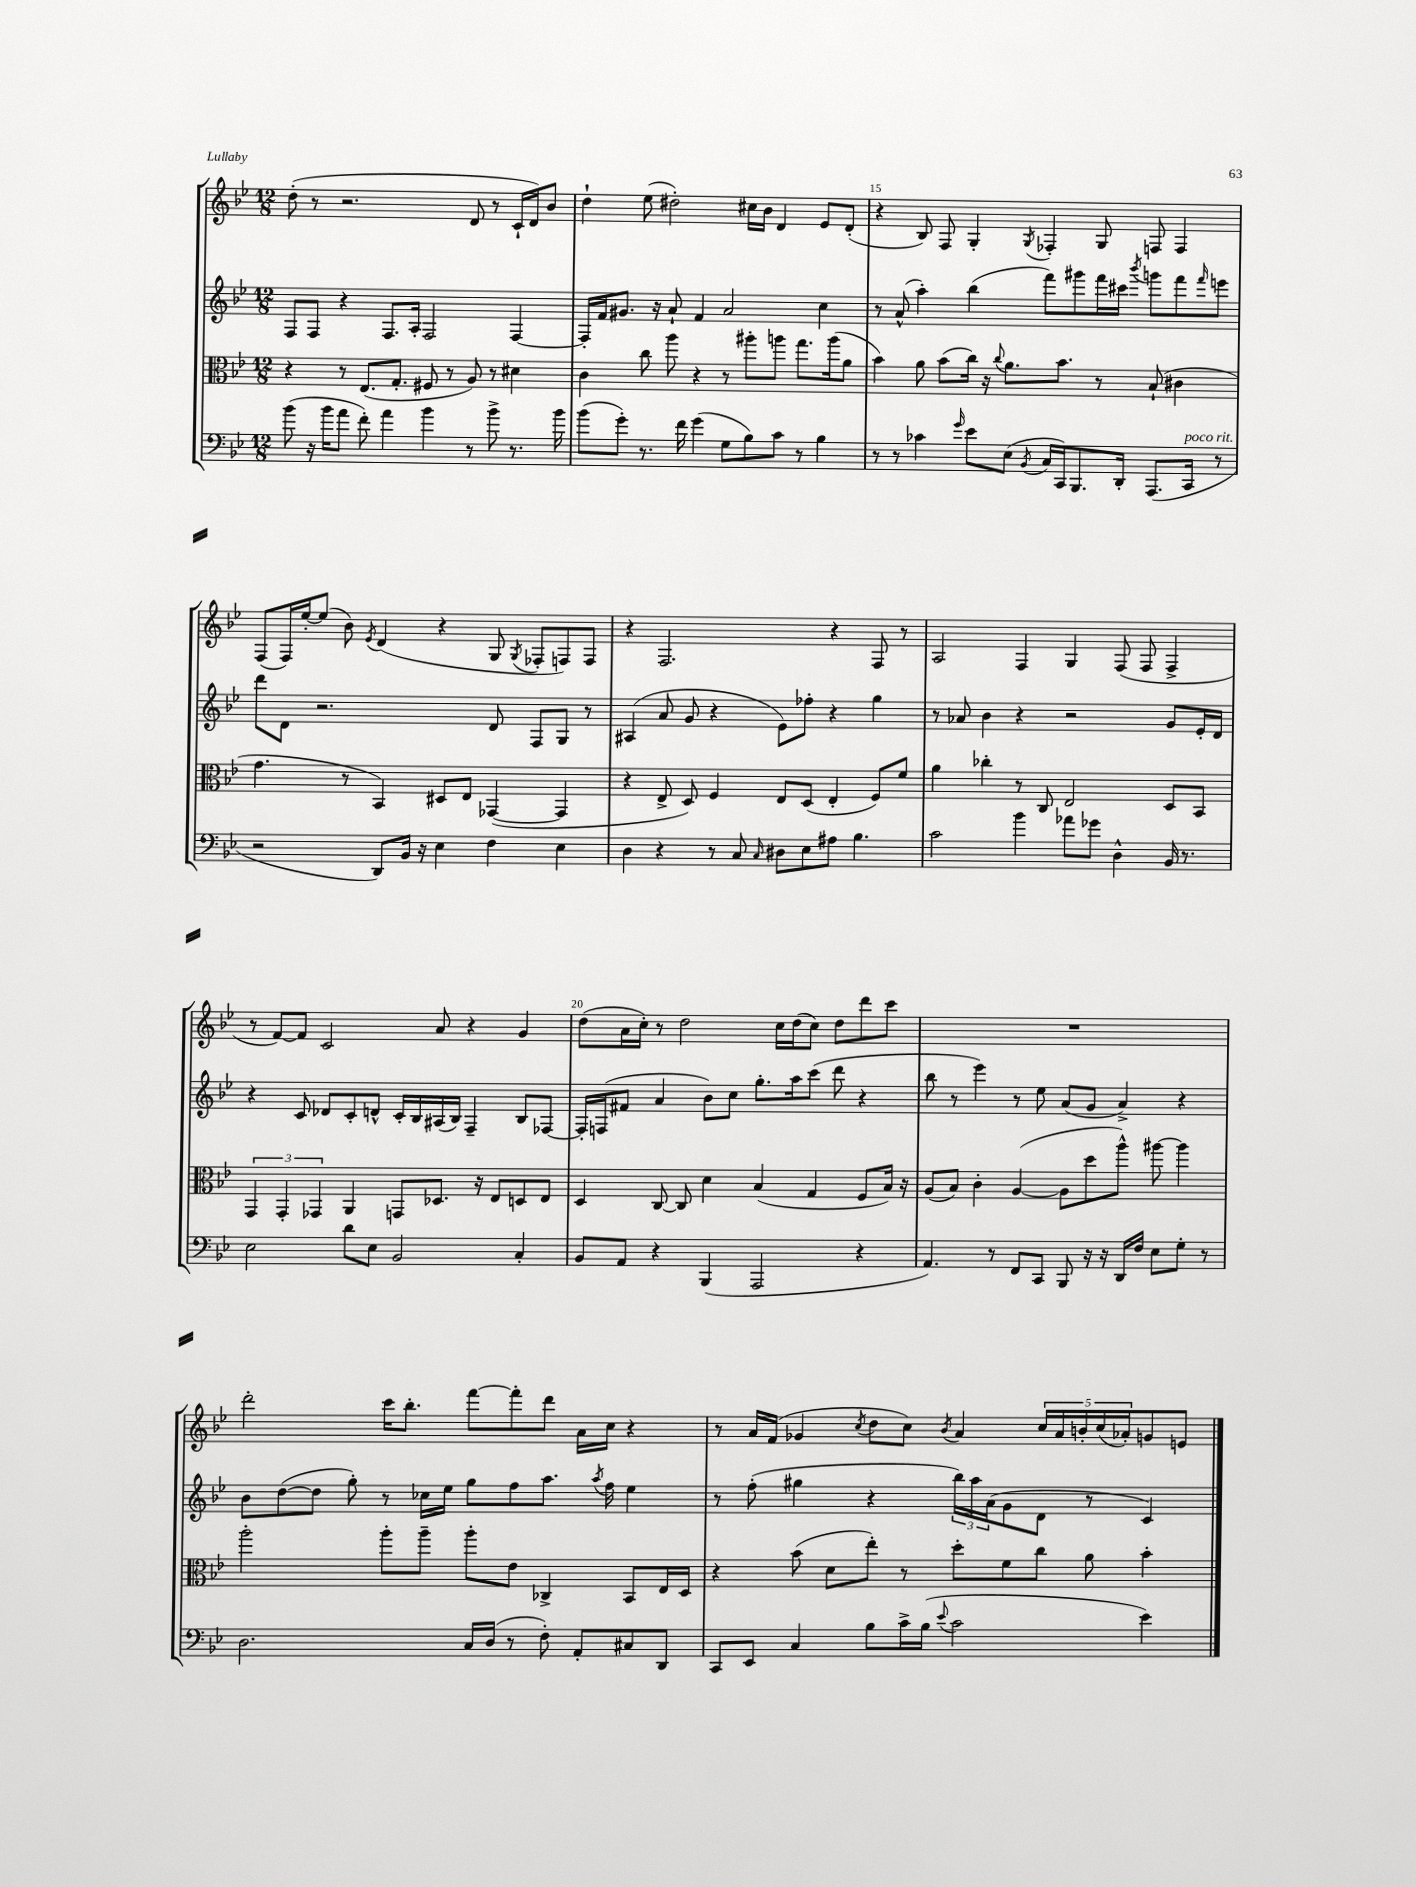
<<
\new StaffGroup <<
\new Staff = "s0" {
    \clef treble \key bes \major \numericTimeSignature \time 12/8
    d''8-.( r8 r2. d'8 r8 c'16-! d'16) bes'8 |
    d''4-! ees''8( dis''2-.) cis''16 bes'16 d'4 ees'8 d'8-.( |
    r4 bes8) f8 g4-. \acciaccatura { g8 } fes4-. g8 f8 f4 |
    f8( f16) ees''16~-. ees''8( bes'8) \acciaccatura { ees'8 } d'4( r4 g8 \acciaccatura { g8 } fes8-. f8) f8 |
    r4 f2. r4 f8 r8 |
    a2 f4 g4 f8( f8 f4-> |
    r8 f'8~) f'8 c'2 a'8 r4 g'4 |
    d''8( a'16 c''16-.) r8 d''2 c''16 d''16( c''8) d''8 d'''8 c'''8 |
    R1. |
    d'''2-. c'''16 bes''8.-. f'''8~ f'''8-. d'''8 a'16 c''16 r4 |
    r8 a'16 f'16( ges'4 \acciaccatura { c''8 } d''8 c''8) \acciaccatura { bes'8 } a'4 \tuplet 5/4 { c''16 a'16 b'16-. c''16( aes'16-.) } g'8 e'8 \bar "|." |
}
\new Staff = "s1" {
    \clef treble \key bes \major \numericTimeSignature \time 12/8
    f8 f8 r4 f8. a16-. f2 f4~ |
    f16-. f'16 gis'8. r16 a'8-! f'4 a'2 c''4 |
    r8 a'8-^( a''4-.) bes''4( f'''8) gis'''8 f'''16 cis'''16 \acciaccatura { bes'''8 } g'''8 f'''8 \grace { f'''16 } e'''8 |
    d'''8 d'8 r2. d'8 f8 g8 r8 |
    ais4( a'8 g'8 r4 ees'8) fes''8-. r4 g''4 |
    r8 aes'8 bes'4 r4 r2 g'8 ees'16-. d'16 |
    r4 c'8 des'8 c'8-. d'8-^ c'16-. bes16 ais16( bes16) f4-- bes8 fes8~ |
    fes16-. f16( fis'8 a'4 bes'8) c''8 g''8.-. a''16 c'''8( d'''8 r4 |
    bes''8 r8 ees'''4) r8 ees''8 a'8( g'8 a'4->) r4 |
    bes'8 d''8~( d''8 g''8-.) r8 ces''16 ees''16 g''8 f''8 a''8. \acciaccatura { a''8 } f''16 ees''4 |
    r8 f''8-.( gis''4 r4 \tuplet 3/2 { bes''16) a''16 a'16( } g'8 d'8 r8 c'4) \bar "|." |
}
\new Staff = "s2" {
    \clef alto \key bes \major \numericTimeSignature \time 12/8
    r4 r8 ees8.( g8.-. fis8 r8 a8) r8 dis'4 |
    c'4 c''8 a''8 r4 r8 ais''8-. a''8 g''8. a''16( a'8 |
    bes'4) a'8 bes'8( c''16) r16 \appoggiatura { c''8 } a'8. bes'8. r8 bes8-!( cis'4 |
    g'4. r8 bes,4) dis8 ees8 ges,4~( ges,4 |
    r4 ees8-> d8) f4 ees8 d8( ees4-. f8) f'8 |
    a'4 ces''4-. r8 c8 ees2 d8 bes,8 |
    \tuplet 3/2 { g,4 g,4-. ges,4 } a,4 g,8 des8. r16 ees8 d8 ees8 |
    d4 c8~ c8 d'4 bes4( g4 f8 bes16) r16 |
    a8( bes8) c'4-. a4~( a8 d''8 a''8-^) ais''8~ ais''4 |
    a''2-. a''8-. a''8-- a''8-. ees'8 ces4-> bes,8 ees16 d16 |
    r4 bes'8( d'8 ees''8-.) r8 d''8-. f'8 c''8 a'8 bes'4-. \bar "|." |
}
\new Staff = "s3" {
    \clef bass \key bes \major \numericTimeSignature \time 12/8
    bes'8( r16 bes'16 a'8 f'8-.) a'4 bes'4 r8 bes'8-> r8. bes'16 |
    bes'8( g'8-.) r8. f'16 g'4( g8 bes8) c'8 r8 bes4 |
    r8 r8 ces'4 \grace { g'16 } ees'8 ees8( \acciaccatura { bes,8 } c16 c,16) bes,,8. d,16-. a,,8.( c,16^\markup { \italic "poco rit." } r8 |
    r2 d,8) bes,16 r16 ees4 f4 ees4 |
    d4 r4 r8 c8 \grace { c16 } dis8 ees8 ais8 bes4. |
    c'2 bes'4 aes'8 ges'8 d4-^ bes,16 r8. |
    ees2 d'8 ees8 bes,2 c4-. |
    bes,8 a,8 r4 bes,,4( a,,2 r4 |
    a,4.) r8 f,8 c,8 bes,,8 r16 r16 d,16 f16 ees8 g8-. r8 |
    d2. c16 d16( r8 f8-.) a,8-. cis8 d,8 |
    c,8 ees,8 c4 bes8 c'16-> bes16( \appoggiatura { ees'8 } c'2 ees'4) \bar "|." |
}
>>
>>
\layout { \context { \Score currentBarNumber = #13 \override BarNumber.break-visibility = ##(#f #t #t) barNumberVisibility = #(every-nth-bar-number-visible 5) } }
